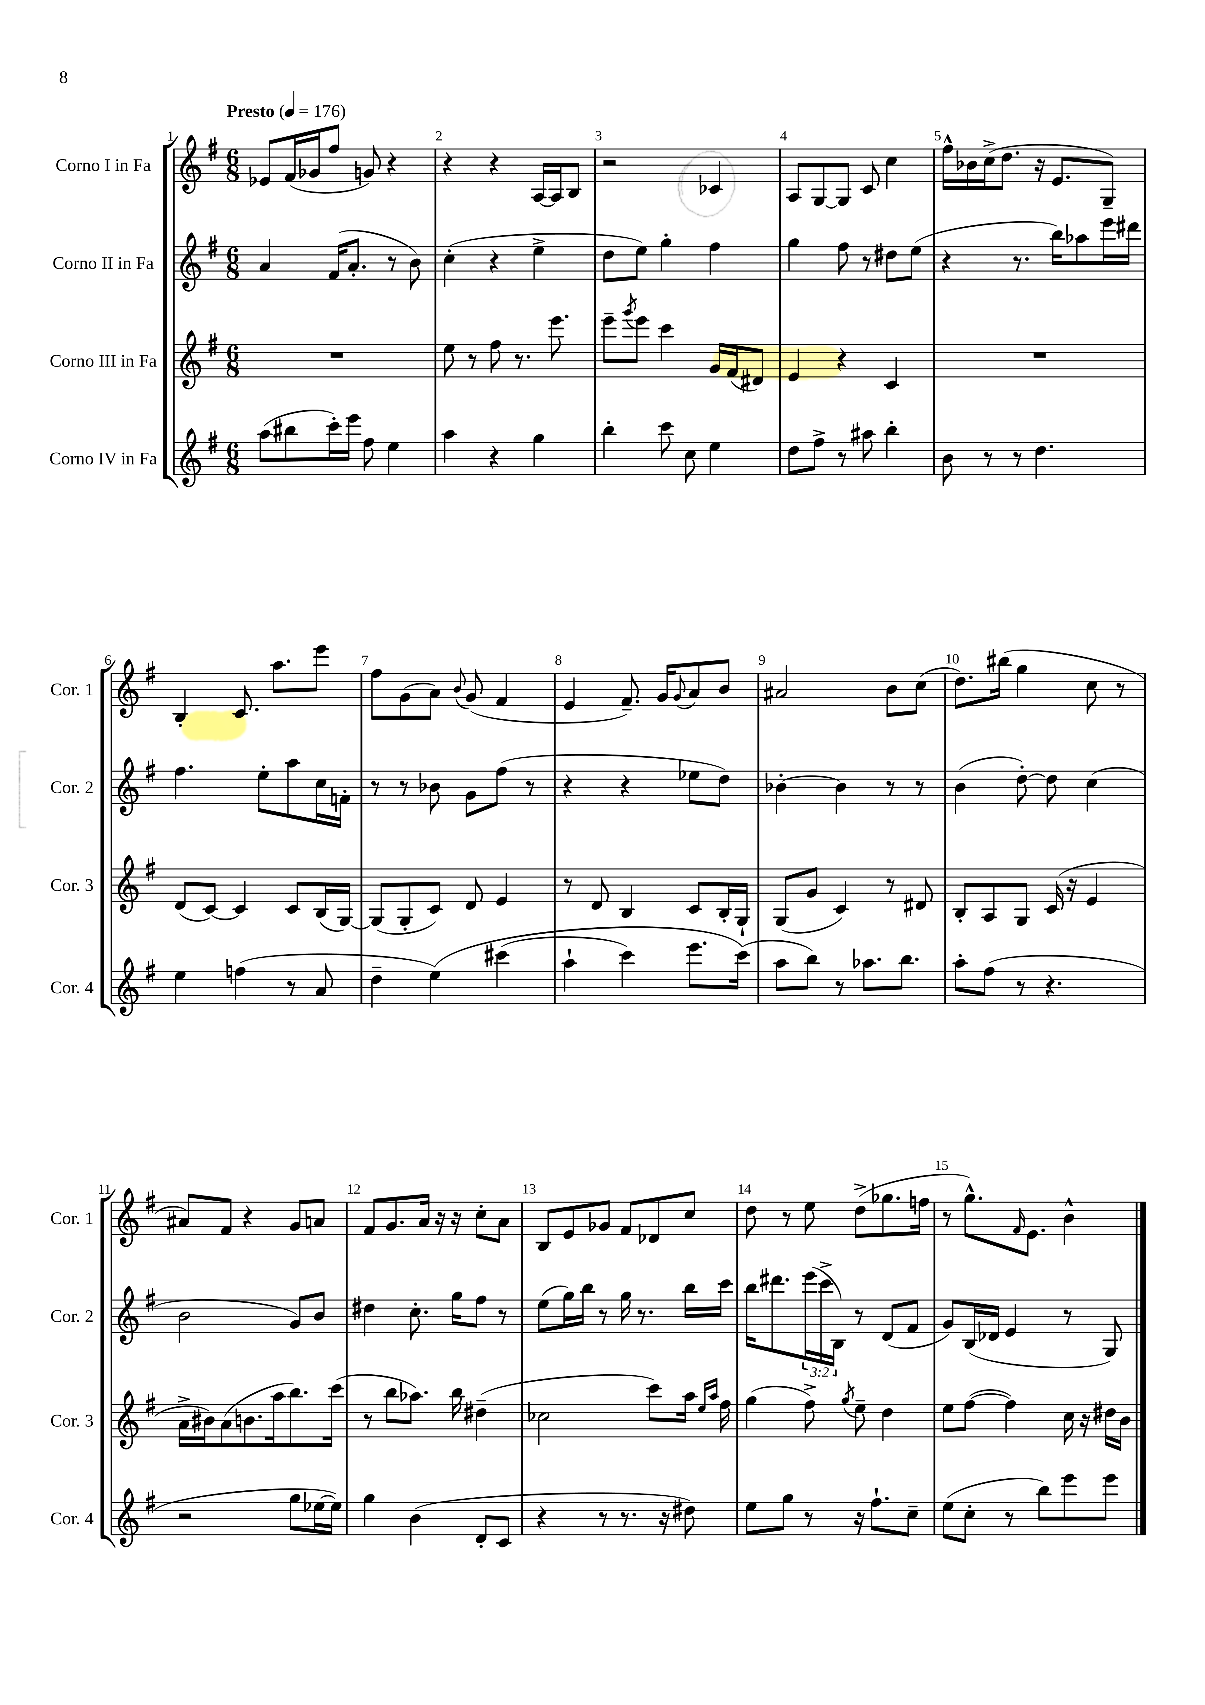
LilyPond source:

<<
\new StaffGroup <<
\new Staff = "s0" \with { instrumentName = "Corno I in Fa" shortInstrumentName = "Cor. 1" } {
    \clef treble \key g \major \numericTimeSignature \time 6/8 \tempo "Presto" 4 = 176
    ees'8 fis'16( ges'16 fis''8 g'8) r4 |
    r4 r4 a16~ a16 b8 |
    r2 ces'4 |
    a8 g8~ g8 c'8 c''4 |
    fis''16-^ bes'16 c''16->( d''8. r16 e'8. g8--) |
    b4-. c'8. a''8. e'''8 |
    fis''8 g'8( a'8) \appoggiatura { b'8 } g'8( fis'4 |
    e'4 fis'8.--) g'16 \appoggiatura { g'8 } a'8 b'8 |
    ais'2 b'8 c''8( |
    d''8.) bis''16( g''4 c''8 r8 |
    ais'8) fis'8 r4 g'8 a'8 |
    fis'8 g'8. a'16 r16 r16 c''8-. a'8 |
    b8 e'8 ges'8 fis'8 des'8 c''8 |
    d''8 r8 e''8 d''8->( ges''8. f''16 |
    r8 g''8.-^) \grace { fis'16 } e'8. b'4-^ \bar "|." |
}
\new Staff = "s1" \with { instrumentName = "Corno II in Fa" shortInstrumentName = "Cor. 2" } {
    \clef treble \key g \major \numericTimeSignature \time 6/8 \override Staff.TupletNumber.text = #tuplet-number::calc-fraction-text
    a'4 fis'16( a'8.-. r8 b'8) |
    c''4-.( r4 e''4-> |
    d''8 e''8) g''4-. fis''4 |
    g''4 fis''8 r8 dis''8 e''8( |
    r4 r8. b''16) aes''8 e'''16 dis'''16 |
    fis''4. e''8-. a''8 c''16 f'16-. |
    r8 r8 bes'8 g'8 fis''8( r8 |
    r4 r4 ees''8 d''8) |
    bes'4~-. bes'4 r8 r8 |
    b'4( d''8~-.) d''8 c''4( |
    b'2 g'8) b'8 |
    dis''4 c''8.-. g''16 fis''8 r8 |
    e''8( g''16) b''16 r8 g''16 r8. b''16 c'''16 |
    b''16 dis'''8. \tuplet 3/2 { e'''16( c'''16-> b16) } r8 d'8( fis'8 |
    g'8) b16( des'16 e'4 r8 g8) \bar "|." |
}
\new Staff = "s2" \with { instrumentName = "Corno III in Fa" shortInstrumentName = "Cor. 3" } {
    \clef treble \key g \major \numericTimeSignature \time 6/8
    R2. |
    e''8 r8 fis''8 r8. e'''8. |
    e'''8-- \acciaccatura { g'''8 } e'''8 c'''4 g'16 fis'16( dis'8) |
    e'4 r4 c'4 |
    R2. |
    d'8( c'8~) c'4 c'8 b16( g16~) |
    g8( g8-. c'8) d'8 e'4 |
    r8 d'8 b4 c'8 b16-. g16-! |
    g8( g'8 c'4) r8 dis'8 |
    b8-. a8 g8 c'16( r16 e'4 |
    a'16-> bis'16) a'8( b'8. a''16 b''8.) c'''16( |
    r8 b''8 aes''8.) b''16 dis''4--( |
    ces''2 c'''8) a''16 \grace { e''16 a''16 } fis''16 |
    g''4( fis''8->) \acciaccatura { g''8 } e''8-- d''4 |
    e''8 fis''8~( fis''4) c''16 r16 dis''16 b'16 \bar "|." |
}
\new Staff = "s3" \with { instrumentName = "Corno IV in Fa" shortInstrumentName = "Cor. 4" } {
    \clef treble \key g \major \numericTimeSignature \time 6/8
    a''8( bis''8 c'''16-.) e'''16 fis''8 e''4 |
    a''4 r4 g''4 |
    b''4-. c'''8 c''8 e''4 |
    d''8 fis''8-> r8 ais''8 b''4-. |
    b'8 r8 r8 d''4. |
    e''4 f''4( r8 a'8 |
    d''4-- e''4)\( cis'''4( |
    a''4-! c'''4) e'''8. c'''16(\) |
    a''8 b''8) r8 aes''8. b''8. |
    a''8-. fis''8( r8 r4. |
    r2 g''8 ees''16~ ees''16) |
    g''4 b'4( d'8-. c'8 |
    r4 r8 r8. r16 dis''8) |
    e''8 g''8 r8 r16 fis''8.-! c''8-- |
    e''8( c''8-. r8 b''8) e'''8 e'''8 \bar "|." |
}
>>
>>
\layout { \context { \Score \override BarNumber.break-visibility = ##(#f #t #t) barNumberVisibility = #all-bar-numbers-visible } }
